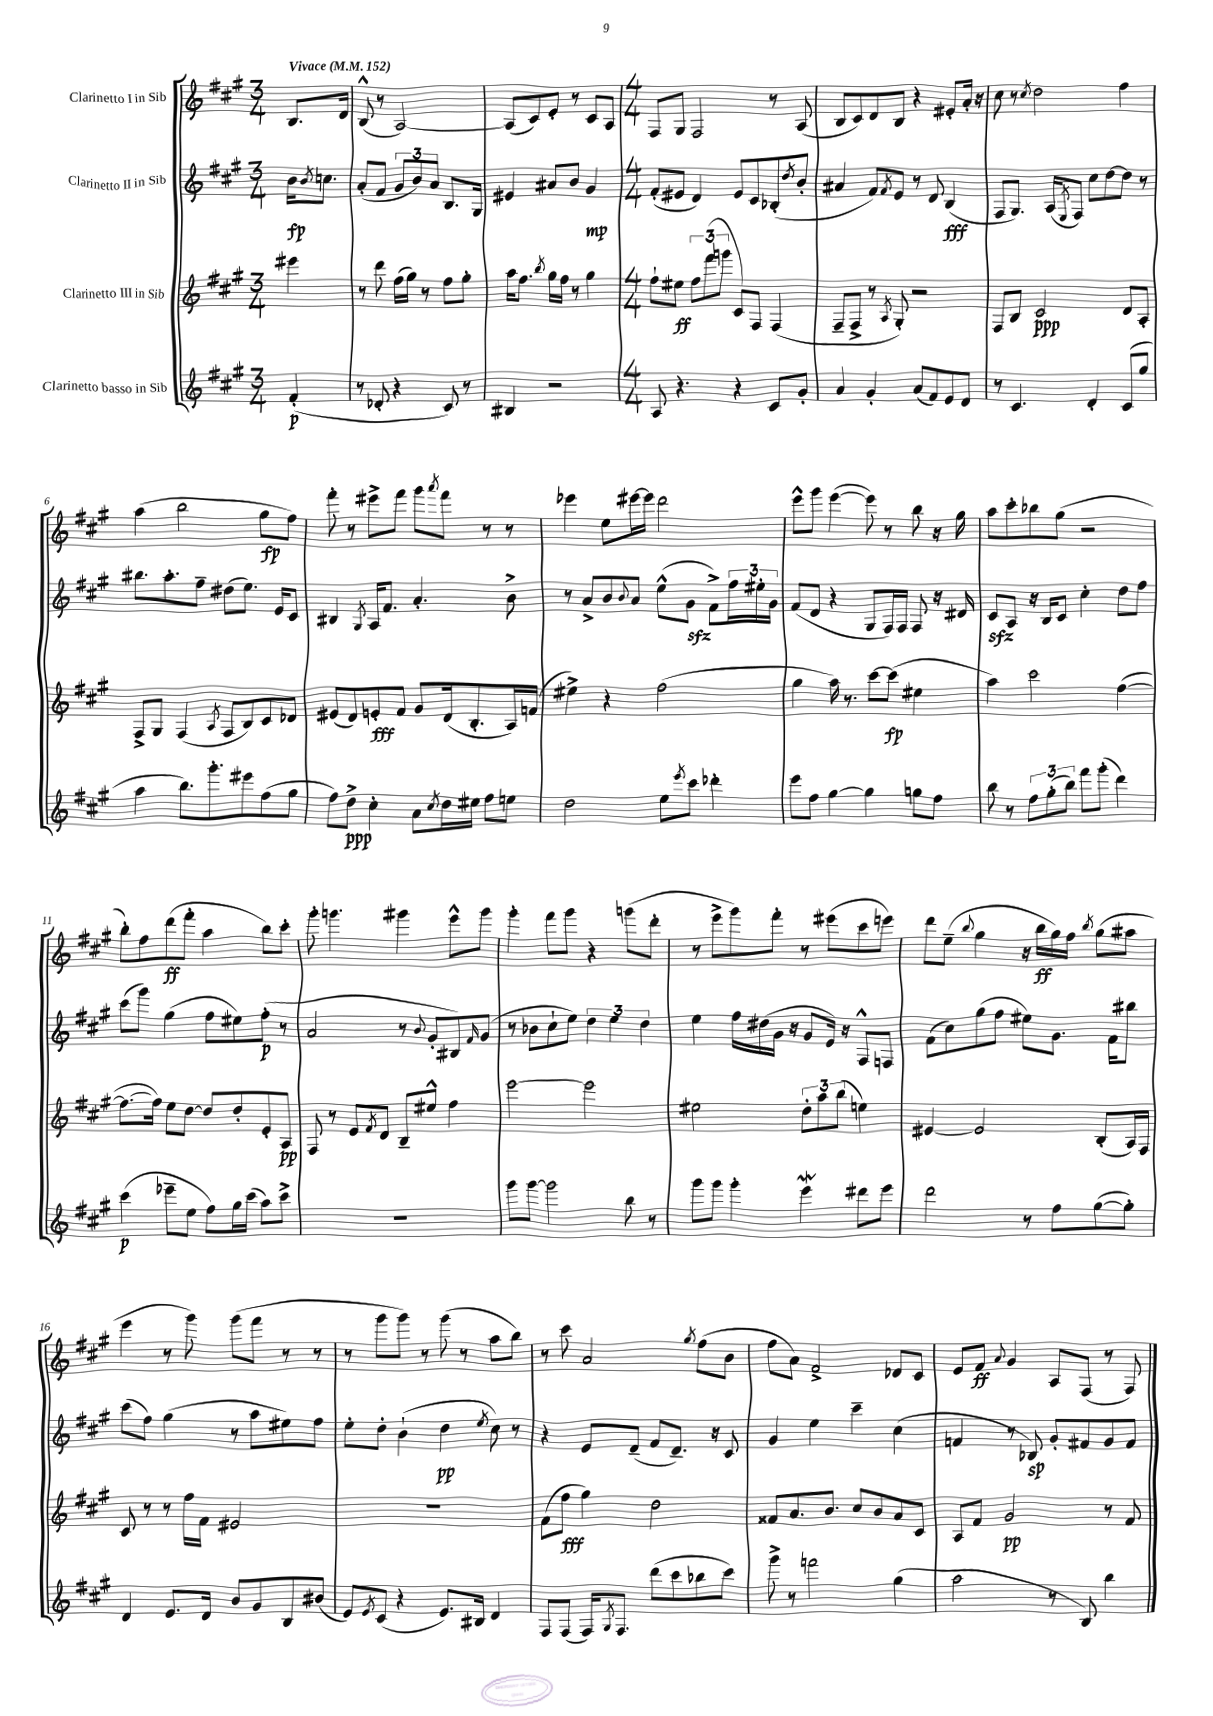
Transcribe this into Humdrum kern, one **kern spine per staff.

**kern	**kern	**kern	**kern
*staff4	*staff3	*staff2	*staff1
*clefG2	*clefG2	*clefG2	*clefG2
*k[f#c#g#]	*k[f#c#g#]	*k[f#c#g#]	*k[f#c#g#]
*M3/4	*M3/4	*M3/4	*M3/4
*MM152	*MM152	*MM152	*MM152
(4f#'	4eee#	16b	8.B
.	.	8qb	.
.	.	8.cc	.
.	.	.	16d
=	=	=	=
8r	8r	(8a'	(8B^^
8d-'	8ddd	8f#	8r
4r	(16ff#	12g#	[2A)
.	16gg#)	.	.
.	.	12b)	.
.	8r	.	.
.	.	12a	.
8c#)	8ff#	8.B	.
8r	8gg#'	.	.
.	.	16G#	.
=	=	=	=
4B#	16aa	4e#	(8A]
.	8.ff#	.	.
.	.	.	8c#)
.	8qbb	.	.
2r	16gg#	8a#	8e'
.	16ff#	.	.
.	8r	8b	8r
.	4gg#	4g#	8c#
.	.	.	8A
=	=	=	=
*M4/4	*M4/4	*M4/4	*M4/4
8A	8ff#`	(8f#'	8F#
4.r	8ee#	8e#	8G#
.	12ff#	4d)	2F#
.	(12fff#	.	.
.	12ggg	.	.
4r	8c#)	8e#	.
.	8F#	8c#	.
8c#	(4F#	(8B-'	8r
.	.	8qdd	.
8g#'	.	8b'	(8A
=	=	=	=
4a	8F#~	4a#	8B
.	8F#^	.	8c#)
4g#'	8r	8f#)	8d
.	8qA	8qf#	.
.	8G#')	8e	8B
(8a	2r	8r	4r
8f#)	.	8d	.
8e	.	(4B	8e#'
8d	.	.	16a'
.	.	.	16r
=	=	=	=
8r	8F#	8F#	8cc#
4.c#	8B	8.G#)	8r
.	.	.	8qcc#
.	2c#	.	2dd
.	.	(16A	.
.	.	8qE	.
.	.	8F#)	.
4d'	.	8cc#	.
.	.	[8dd	.
(8c#	8d	8dd]	4ff#
8gg#	8A'	8r	.
=	=	=	=
4aa	8F#^	8.bb#	(4aa
.	8G#	.	.
.	.	8.aa'	.
8.bb)	(4F#	.	2bb
.	.	8ff#~	.
8.ggg#'	.	.	.
.	8qA	.	.
.	8F#	(8dd#	.
8eee#	8B)	8.ee)	.
(8ff#	8c#	.	8gg#
.	.	16e	.
8gg#	8d-	8c#	8ff#)
=	=	=	=
8ff#)	(8e#	4B#	8fff#'
8dd^	8d)	.	8r
.	.	8qG#	.
4cc#'	8e'	16A	8eee#^
.	.	8.f#	.
.	8f#	.	8fff#
8a	8g#	4.a'	8ggg#
8qcc#	.	.	8qaaa
16dd	(16d	.	8fff#
16ee#	8.B'	.	.
8ff#	.	.	8r
8ee	16A)	8b^	8r
.	(16f	.	.
=	=	=	=
2dd	4ee#^)	8r	4eee-
.	.	8a^	.
.	4r	8b	8ee
.	.	8qqb	.
.	.	8a	[16eee#
.	.	.	16eee#]
8ee	(2ff#	(8ee^^	2ddd
8qeee	.	.	.
8ccc#	.	8g#	.
4ddd-'	.	8f#^)	.
.	.	24ff#	.
.	.	24ee#'	.
.	.	24g#	.
=	=	=	=
8eee	4gg#	(8f#	8eee^^
8ff#	.	8d	8ggg#
[4gg#	16aa)	4r	([4eee
.	8.r	.	.
4gg#]	[8ccc#	8G#	8eee])
.	(8ccc#]	16F#)	8r
.	.	16F#	.
8gg	4ee#	8F#	8bb
8ff#	.	16r	16r
.	.	16d#	16gg#
=	=	=	=
8bb	4aa)	8c#	8aa
8r	.	8A	8ccc#'
12ff#	2ccc#	16r	8bb-
.	.	16B	.
(12gg#'	.	.	.
.	.	8c#	(8gg#
12bb)	.	.	.
8fff#	.	4cc#'	2r
(8ggg#'	.	.	.
4ddd)	([4ff#	8dd	.
.	.	8ff#	.
=	=	=	=
(4ccc#	8.ff#_	(8ccc#	8bb')
.	.	8ggg#)	8ff#
.	16ff#])	.	.
8eee-~	8ee	(4gg#	(8ddd
8ee	[8dd	.	8fff#'
8ff#)	8dd]	8ff#	4aa
16gg#	8dd'	8ee#)	.
(16ccc#	.	.	.
8aa)	8e'	(8ff#'	8bb)
8ccc#^	8A	8r	8ccc#'
=	=	=	=
1r	8F#	2a	8ggg#'
.	8r	.	4.ggg
.	8e	.	.
.	8qf#	.	.
.	8d	.	.
.	8B~	8r	4ggg#
.	.	8qqb	.
.	8ee#^^	8g#'	.
.	4ff#	8B#)	8eee^^
.	.	16qqf#	.
.	.	(8g#	8ggg#
=	=	=	=
8ggg#	[2eee	8r	4ggg#'
[8ggg#	.	8b-	.
2ggg#]	.	8cc#`	8fff#
.	.	8ee)	8ggg#
.	2eee]	6dd	4r
.	.	6ee	.
8bb	.	.	(8ggg
.	.	6dd	.
8r	.	.	8ddd'
=	=	=	=
8ggg#	2ee#	4ee	8r
8ggg#	.	.	8eee^
4ggg#'	.	16ff#	8ggg#)
.	.	(16dd#	.
.	.	16g#	8fff#'
.	.	16r	.
4eee	12dd'	8g#	8r
.	12aa	.	.
.	.	16e)	(8eee#
.	(12bb	.	.
.	.	16r	.
8ddd#	4ee)	8F#^^	8ccc#
8eee	.	8F	8eee)
=	=	=	=
2ddd	[4e#	(8f#	8ddd
.	.	8cc#)	(8ee~
.	.	.	8qqbb
.	2e#]	(8gg#	4gg#
.	.	8ff#	.
8r	.	8ee#)	16r
.	.	.	16bb
8ff#	.	8.g#	16gg#)
.	.	.	16ff#
.	.	.	8qbb
([8gg#	(8B'	.	(8gg#
.	.	16f#	.
8gg#'])	16A)	8bb#	8aa#
.	16F#	.	.
=	=	=	=
4d	8c#	(8ccc#	4eee
.	8r	8ff#)	.
8.e	8r	(4gg#	8r
.	16ff#	.	8ggg#)
16d	16f#	.	.
8b	2e#	8r	(8ggg#
8g#	.	8aa	8fff#
8B	.	8ee#)	8r
(8b#	.	8ff#	8r
=	=	=	=
8e)	1r	8ee'	8r
8qe	.	.	.
(8c#	.	8dd'	8ggg#
4r	.	(4b`	8ggg#)
.	.	.	8r
8.e)	.	4dd	(8ggg#
.	.	.	8r
16B#	.	.	.
.	.	8qee	.
4d	.	8cc#)	8aa
.	.	8r	8bb)
=	=	=	=
8F#	(8f#	4r	8r
(8F#	8ff#	.	8ccc#
16F#)	4gg#)	8e	2a
8qG#	.	.	.
8.F#	.	.	.
.	.	(8d~	.
(8ddd	2dd	8f#	.
8ccc#	.	8.d~)	.
.	.	.	8qgg#
8bb-	.	.	(8ff#
.	.	16r	.
8ccc#)	.	8c#	8b
=	=	=	=
8ggg#^	8f##	4g#	8ff#
8r	8.a	.	8a)
2fff	.	4ee	2f#^
.	8.b	.	.
.	8cc#	4ccc#~	.
.	8b	.	.
(4gg#	8a	(4cc#	8d-
.	8c#	.	8c#
=	=	=	=
2aa	8A	4f	8e
.	8f#	.	8f#
.	.	.	8qqa
.	2g#	8r	4g#
.	.	8B-)	.
8r	.	8g#'	8A
8B)	.	8f#	(8F#
4bb	8r	8g#	8r
.	8f#	8f#	8F#)
==	==	==	==
*-	*-	*-	*-
